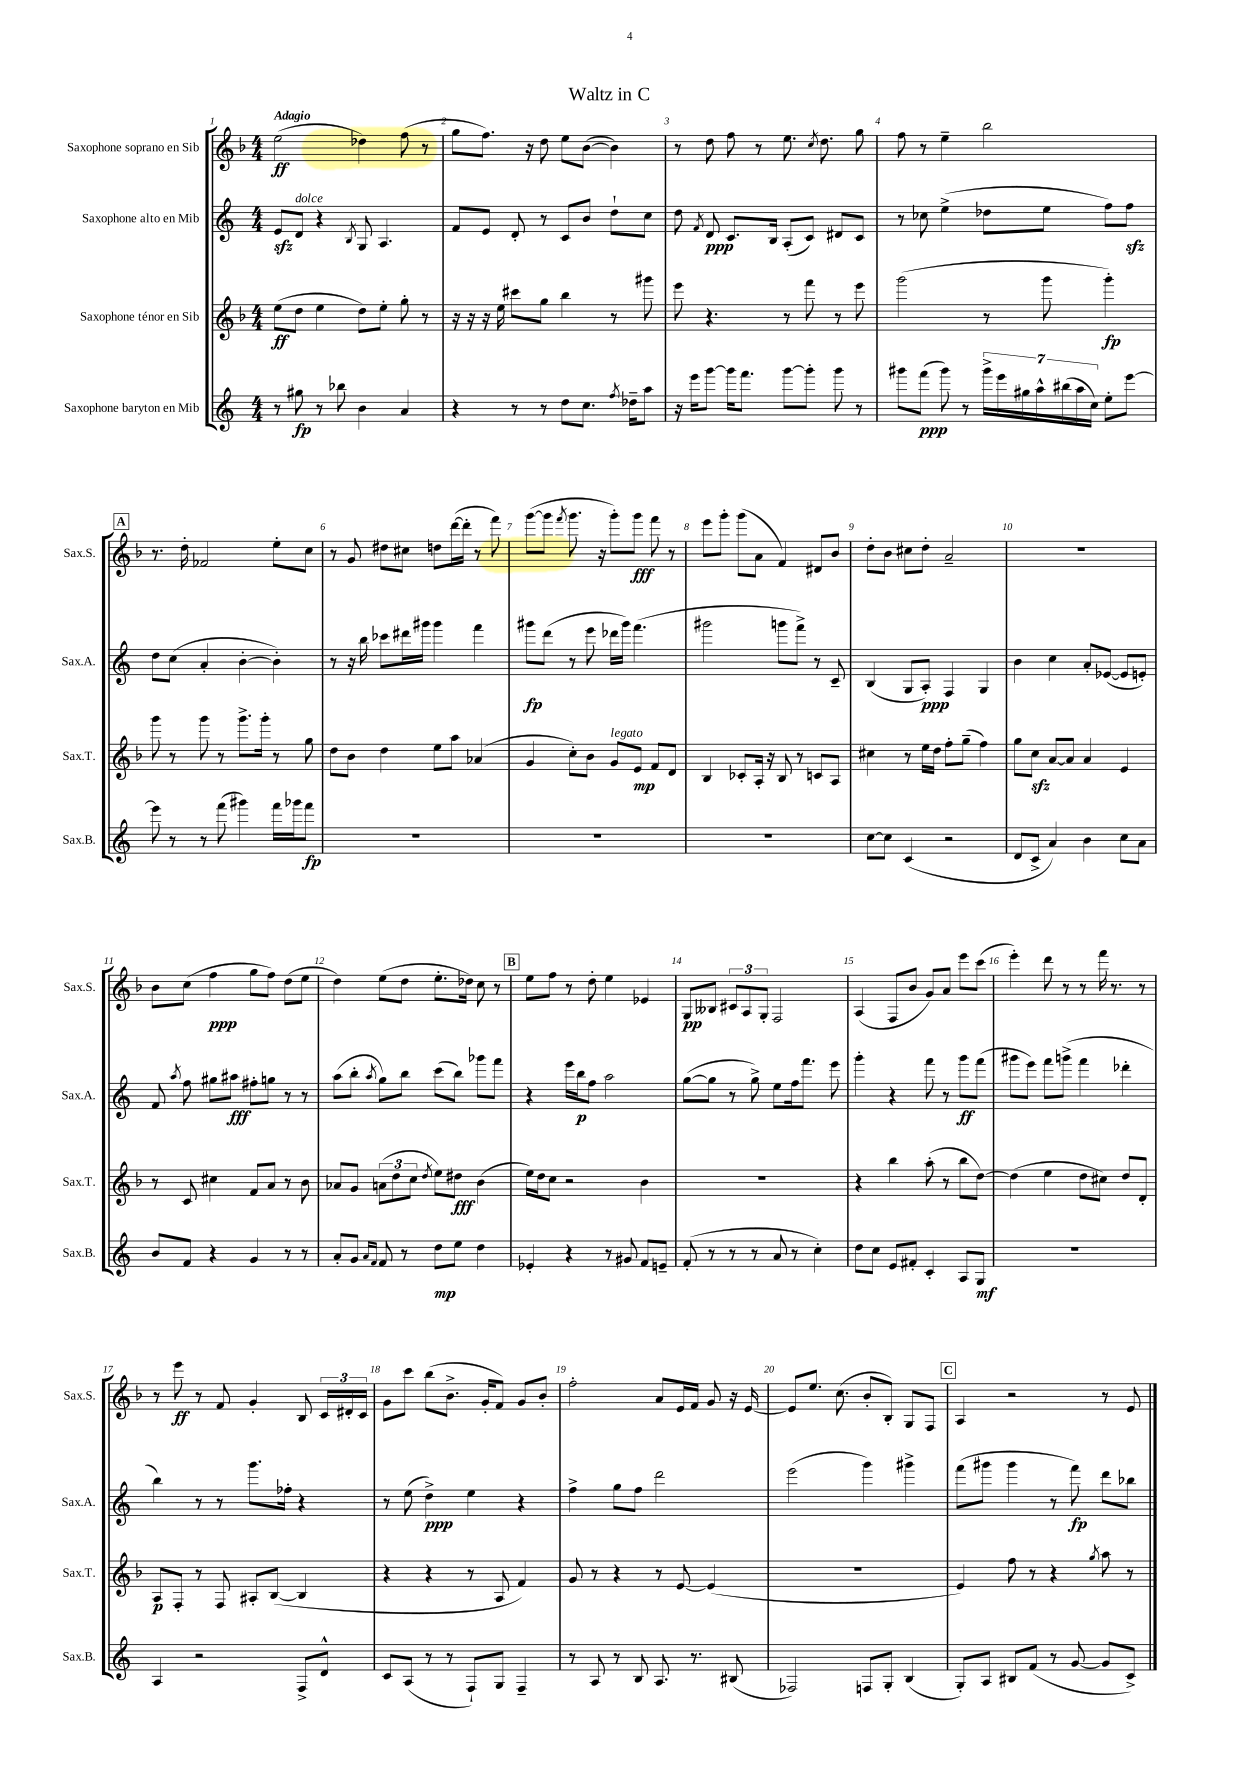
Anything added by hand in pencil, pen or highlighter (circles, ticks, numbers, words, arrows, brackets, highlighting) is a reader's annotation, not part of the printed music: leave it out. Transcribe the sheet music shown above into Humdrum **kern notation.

**kern	**kern	**kern	**kern
*staff4	*staff3	*staff2	*staff1
*clefG2	*clefG2	*clefG2	*clefG2
*k[]	*k[b-]	*k[]	*k[b-]
*M4/4	*M4/4	*M4/4	*M4/4
8r	(8ee	8e	(2ee
8gg#	8dd	8d	.
8r	4ee	4r	.
8bb-	.	.	.
.	.	8qB	.
4b	8dd)	8G	4dd-)
.	8ee'	4.A	.
4a	8gg'	.	(8ff
.	8r	.	8r
=	=	=	=
4r	16r	8f	8gg
.	16r	.	.
.	16r	8e	8.ff)
.	16ee	.	.
8r	8ccc#	8d'	.
.	.	.	16r
8r	8gg	8r	8dd
8dd	4bb-	8c	8ee
8.cc	.	8b	([8b-
.	8r	8dd`	4b-])
8qff	.	.	.
16dd-~	.	.	.
8aa	8ggg#	8cc	.
=	=	=	=
16r	8eee	8dd	8r
16eee	.	.	.
.	.	8qf	.
[8ggg	4.r	8d	8dd
16ggg]	.	8.c	8ff
8.fff	.	.	.
.	.	.	8r
.	.	16B	.
[8ggg	8r	(8A'	8.ee
8ggg']	8fff	8c)	.
.	.	.	8qcc
.	.	.	8.dd
8ggg	8r	8d#	.
8r	8eee	8c	8gg
=	=	=	=
8ggg#	(2ggg	8r	8ff
(8fff	.	8cc-	8r
8ggg#)	.	(4ee^	4ee~
8r	.	.	.
28ggg#^	8r	8dd-	2bb-
28eee	.	.	.
28gg#	.	.	.
28aa^^	.	.	.
.	8ggg	8ee	.
(28bb#	.	.	.
28aa	.	.	.
28cc)	.	.	.
8ee'	4ggg')	8ff)	.
[8eee	.	8ff	.
=	=	=	=
8eee]	8ggg	8dd	8.r
8r	8r	(8cc	.
.	.	.	16dd'
8r	8ggg	4a'	2f-
(8fff	8r	.	.
4ggg#)	8.ggg^	[4b'	.
.	16ggg'	.	.
16fff	8r	4b'])	8ee'
16ggg-	.	.	.
8fff	8gg	.	8cc
=	=	=	=
1r	8dd	8r	8r
.	8b-	16r	8g
.	.	16bb	.
.	4dd	8ccc-	8dd#
.	.	16ddd#	8cc#
.	.	16ggg#	.
.	8ee	4ggg#	8dd
.	8aa	.	([16ddd
.	.	.	16ddd']
.	(4a-	4fff	8r
.	.	.	8fff)
=	=	=	=
1r	4g	8ggg#	([8ggg
.	.	(8ddd	8ggg]
.	.	.	8qfff
.	8cc')	8r	8.ggg
.	8b-	8eee	.
.	.	.	16r
.	8g	16ddd-	8ggg')
.	.	16ggg#)	.
.	8e	(4.fff	8ggg
.	8f	.	8fff
.	8d	.	8r
=	=	=	=
1r	4B-	2ggg#	8eee
.	.	.	8ggg'
.	8c-'	.	(8ggg
.	16A'	.	8a
.	16r	.	.
.	8B-	8ggg	4f)
.	8r	8fff^)	.
.	8c	8r	8d#
.	8A	8c~	8b-
=	=	=	=
[8cc	4cc#	(4B	8dd'
8cc]	.	.	8b-
(4c	8r	8G	8cc#
.	16ee	8A')	8dd'
.	16dd	.	.
2r	8ff'	4F	2a~
.	(8gg~	.	.
.	4ff)	4G	.
=	=	=	=
8d	8gg	4b	1r
8c^	8cc	.	.
4a)	[8a	4cc	.
.	8a]	.	.
4b	4a	8a'	.
.	.	([8e-	.
8cc	4e	8e-]	.
8a	.	8e')	.
=	=	=	=
8b	8r	8f	8b-
.	.	8qaa	.
8f	8c	8ff	(8cc
4r	4cc#	8gg#	4ff
.	.	8aa#	.
4g	8f	8ff#'	8gg
.	8a	8gg	8ff)
8r	8r	8r	(8dd
8r	8b-	8r	8ee
=	=	=	=
8a'	8a-	(8aa	4dd)
8g	8g	8bb'	.
16qqa	.	.	.
16qqf	.	8qaa	.
8f	(12a	8gg)	(8ee
.	12dd	.	.
8r	.	8bb	8dd
.	12cc	.	.
.	8qdd	.	.
8dd	8ee)	(8ccc	8.ee'
8ee	8dd#	8bb)	.
.	.	.	16dd-)
4dd	(4b-	8ggg-	8cc
.	.	8fff	8r
=	=	=	=
4e-'	16ee)	4r	8ee
.	16dd	.	.
.	8cc	.	8ff
4r	2r	16eee	8r
.	.	16bb	.
.	.	8ff	8dd'
8r	.	2aa	4ee
8g#	.	.	.
8f	4b-	.	4e-
8e~	.	.	.
=	=	=	=
(8f'	1r	([8gg	8G
8r	.	8gg]	8B--
8r	.	8r	12c#
.	.	.	12A
8r	.	8gg^)	.
.	.	.	12G'
8a	.	8ee	2F
8r	.	16ff	.
.	.	8.fff	.
4cc')	.	.	.
.	.	8eee	.
=	=	=	=
8dd	4r	4ggg'	(4A
8cc	.	.	.
8e	4bb-	4r	8F
8f#'	.	.	8b-
4c'	(8aa'	8fff	8g)
.	8r	8r	8a
8A	8bb-	8ggg	8eee
8G	[8dd)	(8fff	(8ccc
=	=	=	=
1r	(4dd]	8ggg#	4eee')
.	.	8eee)	.
.	4ee	8fff	8ddd
.	.	(8ggg^	8r
.	8dd	4fff	8r
.	8cc#)	.	16fff
.	.	.	8.r
.	8dd	4ddd-'	.
.	8d'	.	8r
=	=	=	=
4A	8A	4bb)	8r
.	8F'	.	8eee
2r	8r	8r	8r
.	8F	8r	8f
.	8A#'	8.ggg	4g'
.	([8B-	.	.
.	.	16ff-'	.
8F^	4B-]	4r	8B-
8d^^	.	.	24c
.	.	.	24d#'
.	.	.	24c
=	=	=	=
8c	4r	8r	8g
(8A	.	(8ee	8ccc
8r	4r	4dd^)	(8bb-
8r	.	.	8.b-^
8F`)	8r	4ee	.
.	.	.	16g'
8G	8A	.	8f)
4F~	4f)	4r	8g
.	.	.	8b-'
=	=	=	=
8r	8g	4ff^	2ff'
8A	8r	.	.
8r	4r	8gg	.
8B	.	8ff	.
8.A	8r	2ddd	8a
.	[8e	.	16e
8.r	.	.	16f
.	(4e]	.	8g
(8B#	.	.	16r
.	.	.	[16e
=	=	=	=
2F-)	1r	(2eee	8e]
.	.	.	8.ee
.	.	.	(8.cc
8F	.	4ggg)	8b-'
8G'	.	.	8B-')
(4B	.	4ggg#^	8G
.	.	.	8F
=	=	=	=
8G')	4e)	(8fff	4A
8A	.	8ggg#	.
8B#	8ff	4ggg#	2r
(8f	8r	.	.
8r	4r	8r	.
[8g	.	8fff)	.
.	8qgg	.	.
8g]	8aa	8ddd	8r
8c^)	8r	8bb-	8e
==	==	==	==
*-	*-	*-	*-
